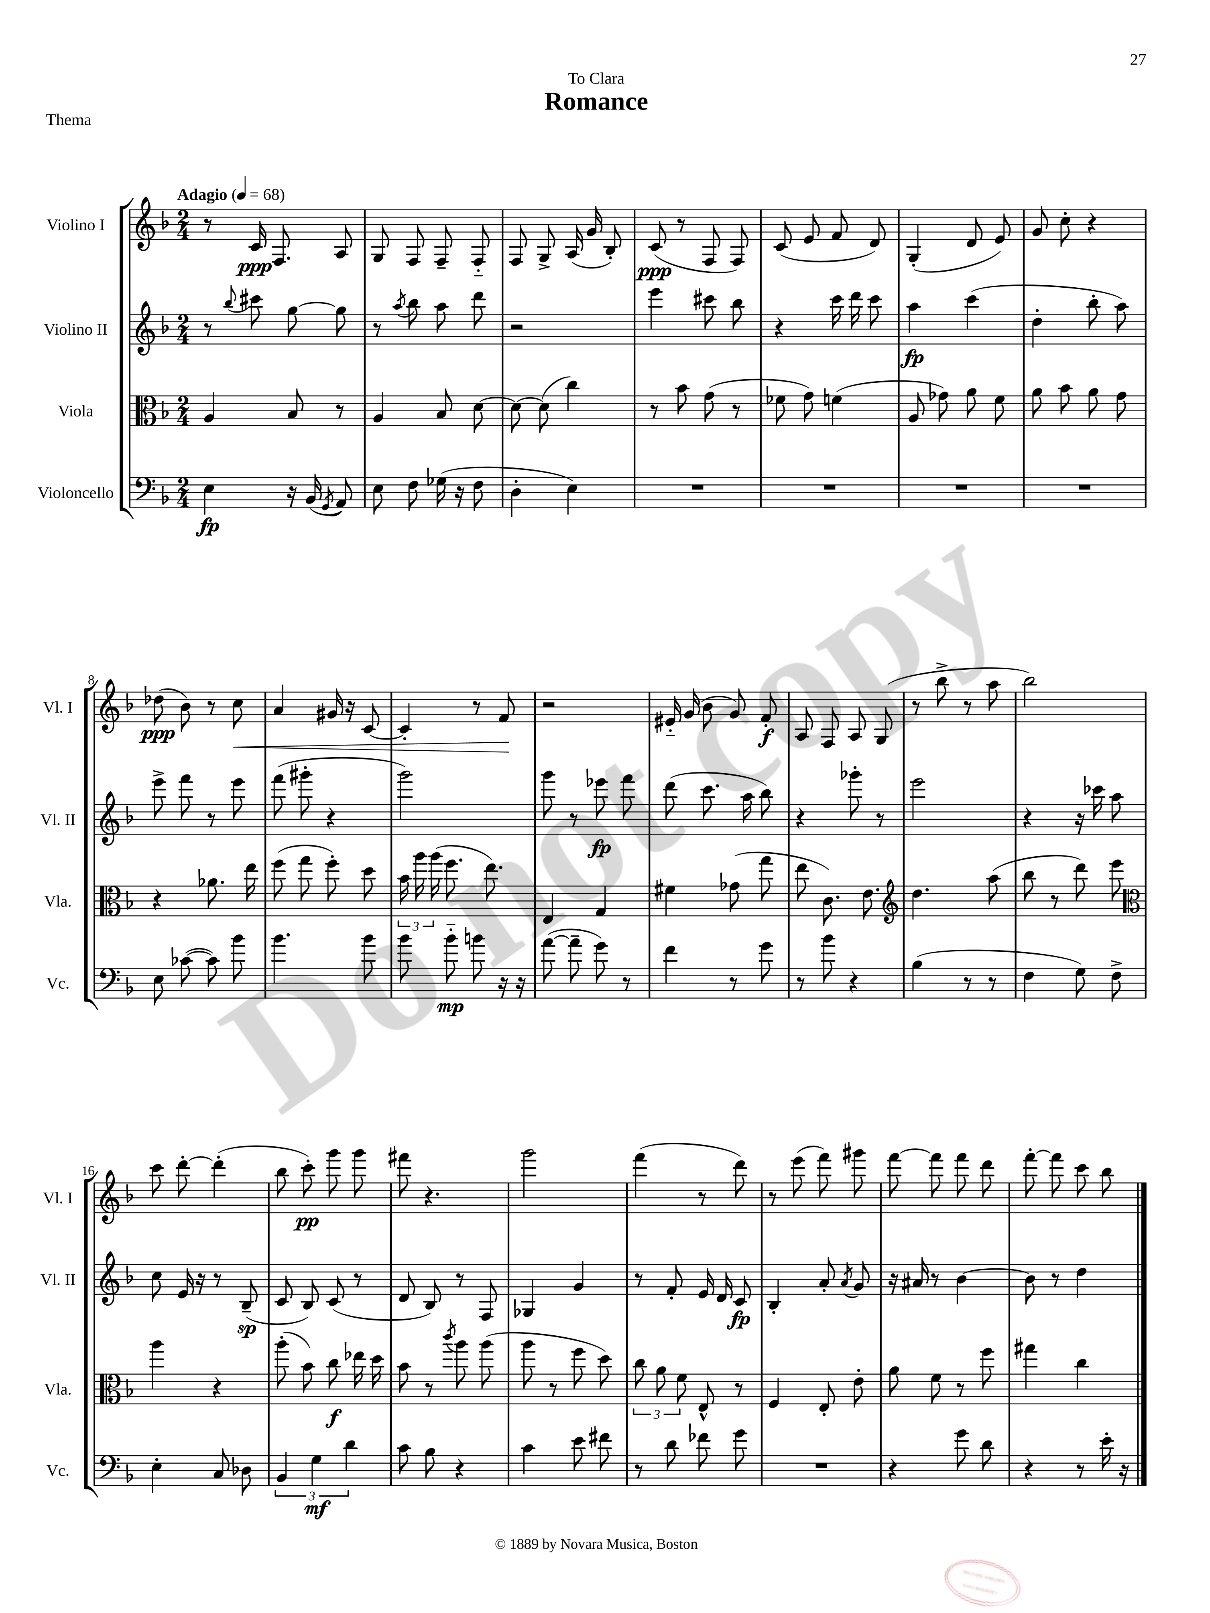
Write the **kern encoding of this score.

**kern	**kern	**kern	**kern
*staff4	*staff3	*staff2	*staff1
*clefF4	*clefC3	*clefG2	*clefG2
*k[b-]	*k[b-]	*k[b-]	*k[b-]
*M2/4	*M2/4	*M2/4	*M2/4
*MM68	*MM68	*MM68	*MM68
4E	4A	8r	8r
.	.	8qqbb-	.
.	.	8ccc#	16c
.	.	.	8.F
16r	8B-	[8gg	.
(16BB-	.	.	.
8qGG	.	.	.
8AA)	8r	8gg]	8A
=	=	=	=
8E	4A	8r	8G
.	.	8qaa	.
8F	.	8bb-	8F
(16G-	8B-	8aa	8F~
16r	.	.	.
8F	[8d	8ddd	8F'~
=	=	=	=
4D'	8d_	2r	8F
.	(8d]	.	8G^
4E)	4cc)	.	(16A
.	.	.	16g
.	.	.	8B-')
=	=	=	=
2r	8r	4eee	(8c
.	8b-	.	8r
.	(8g	8ccc#	8F
.	8r	8bb-	8F)
=	=	=	=
2r	8f-	4r	(8c
.	8g)	.	8e
.	(4f	16ccc	8f
.	.	16ddd	.
.	.	8ccc	8d)
=	=	=	=
2r	8A	4aa	(4G'
.	8g-)	.	.
.	8a	(4ccc	8d
.	8f	.	8e)
=	=	=	=
2r	8a	4dd'	8g
.	8b-	.	8cc'
.	8a	8bb-'	4r
.	8g	8aa)	.
=	=	=	=
8E	4r	8eee^	(8dd-
([8c-	.	8fff	8b-)
8c-])	8.a-	8r	8r
8b-	.	8eee	8cc
.	16ee	.	.
=	=	=	=
4.b-	(8ff	(8fff	4a
.	8gg	8ggg#'	.
.	8ff')	4r	16g#
.	.	.	16r
8b-	8dd	.	[8c
=	=	=	=
8b-	24b-	2ggg)	4c']
.	24aa	.	.
.	(24aa	.	.
8b-'~	8.ff	.	.
8b	.	.	8r
.	8.ee)	.	.
16r	.	.	8f
16r	.	.	.
=	=	=	=
([8a	4E	8ggg	2r
8a~]	.	8r	.
8g)	4G	8eee-	.
8r	.	8fff	.
=	=	=	=
4f	4f#	(8ddd	16e#'~
.	.	.	(16g
.	.	8.ccc	8b-
8r	(8g-	.	8g)
.	.	16aa	.
8g	8gg	8bb-)	8f'
=	=	=	=
8r	8ee	4r	8A
8b-	8.c)	.	8F
4r	.	8ggg-'	8A
.	8.e	.	.
.	.	8r	(8G
=	=	=	=
*	*clefG2	*	*
(4B-	4.dd	2eee	8r
.	.	.	8bb-^
8r	.	.	8r
8r	(8aa	.	8aa
=	=	=	=
4F	8bb-	4r	2bb-)
.	8r	.	.
8G)	8ddd)	16r	.
.	.	16ccc-	.
8F^	8eee	8aa	.
=	=	=	=
*	*clefC3	*	*
4E'	4aa	8cc	8ccc
.	.	16e	[8ddd'
.	.	16r	.
8C	4r	8r	(4ddd']
8D-	.	(8B-~	.
=	=	=	=
6BB-	(8aa'	8c	8bb-
.	8b-)	8B-)	8ccc')
6G	.	.	.
.	8cc	(8c	8ggg
6d	.	.	.
.	16ee-	8r	8ggg
.	16dd	.	.
=	=	=	=
8c	8b-	8d	8fff#
8B-	8r	8B-)	4.r
.	8qccc	.	.
4r	8aa	8r	.
.	(8aa	8F	.
=	=	=	=
4c	8aa	4G-	2ggg
.	8r	.	.
8e	8ff	4g	.
8f#	8dd)	.	.
=	=	=	=
8r	12cc	8r	(4fff
.	12a	.	.
8d	.	8f'	.
.	12f	.	.
8f-	8E^^	16e	8r
.	.	16d	.
8g	8r	8c	8ddd)
=	=	=	=
2r	4F	4B-'	8r
.	.	.	(8eee
.	8E'	8a'	8fff)
.	.	8qa	.
.	8e'	8g	8ggg#
=	=	=	=
4r	8a	16r	[8fff
.	.	16a#	.
.	8f	8r	8fff]
8g	8r	[4b-	8fff
8d	8ff	.	8ddd
=	=	=	=
4r	4gg#	8b-]	[8fff'
.	.	8r	8fff]
8r	4cc	4dd	8ccc
16e'	.	.	8bb-
16r	.	.	.
==	==	==	==
*-	*-	*-	*-
